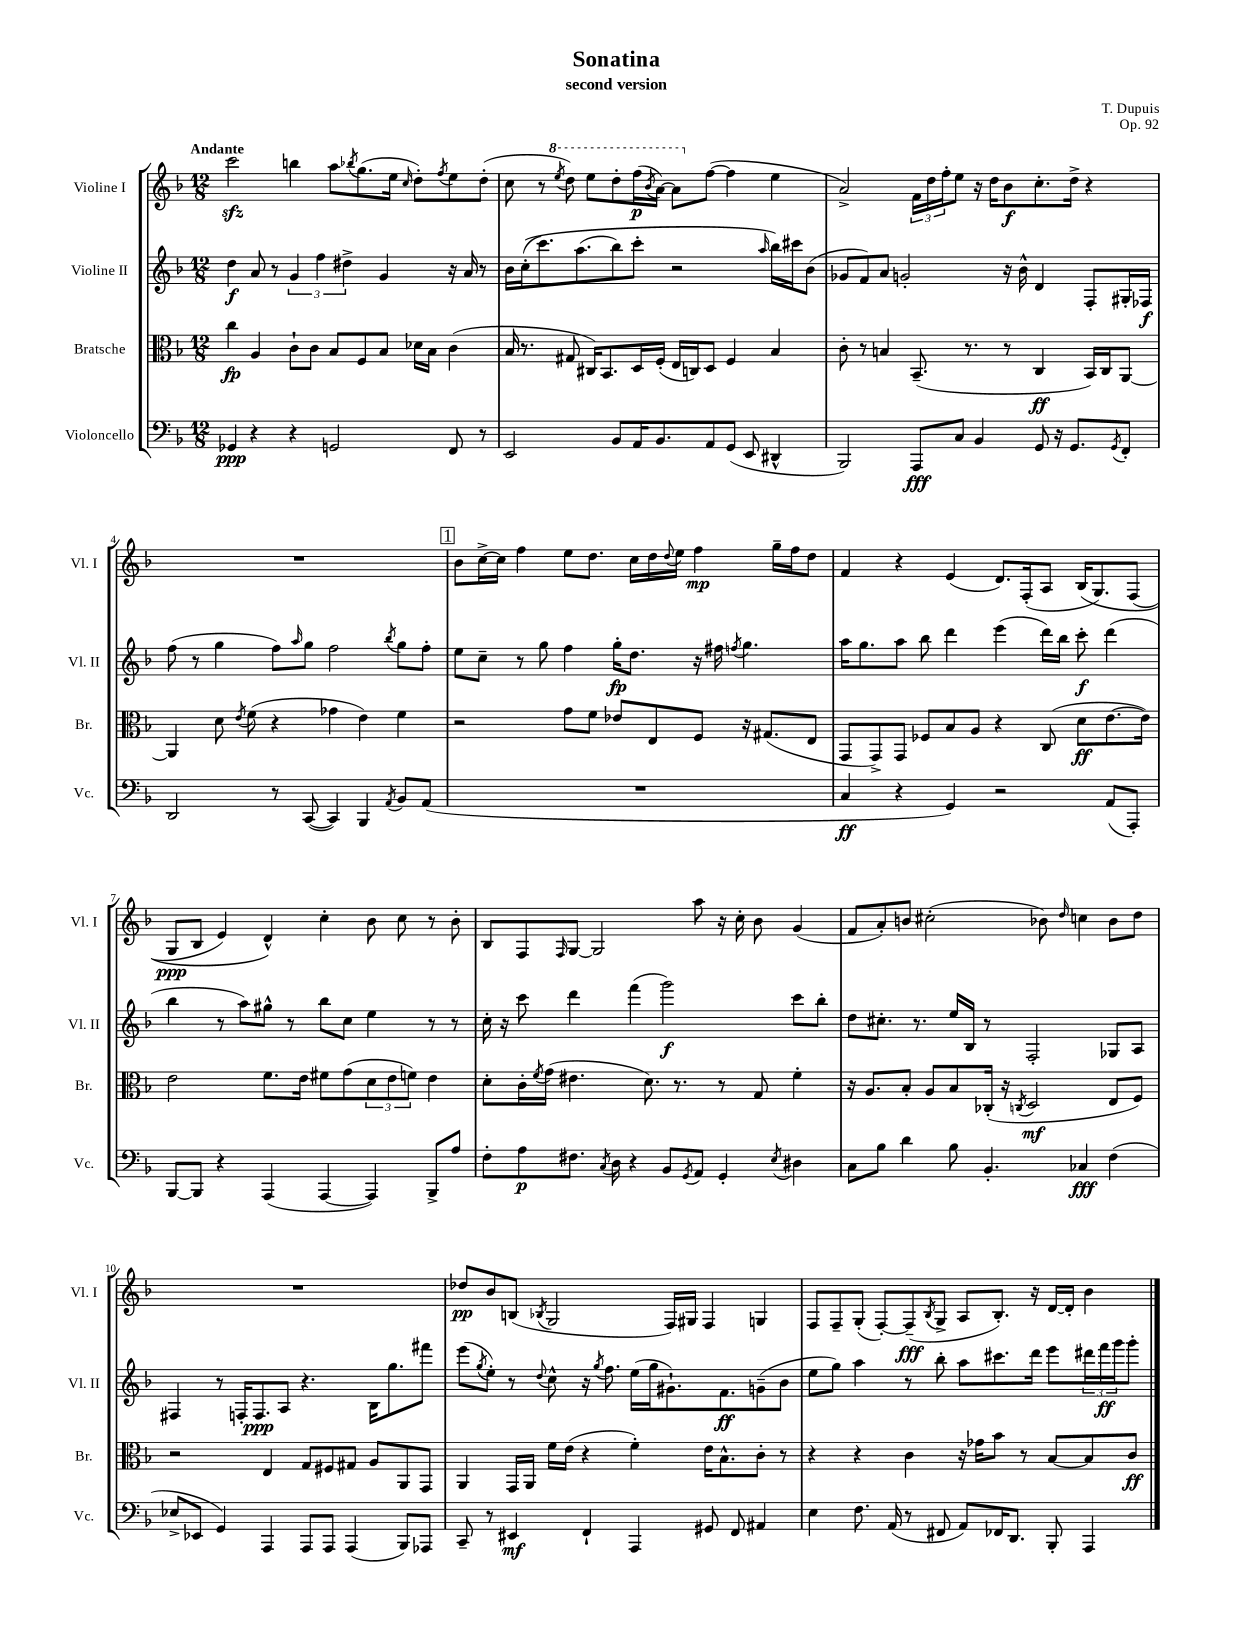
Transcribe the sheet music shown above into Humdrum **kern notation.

**kern	**kern	**kern	**kern
*staff4	*staff3	*staff2	*staff1
*clefF4	*clefC3	*clefG2	*clefG2
*k[b-]	*k[b-]	*k[b-]	*k[b-]
*M12/8	*M12/8	*M12/8	*M12/8
4GG-	4cc	4dd	2ccc
4r	4A	8a	.
.	.	8r	.
4r	8c`	6g	4bb
.	8c	.	.
.	.	6ff	.
2GG	8B-	.	8aa
.	.	6dd#^	.
.	.	.	8qbb-
.	8F	.	(8.gg
.	8B-	4g	.
.	.	.	16ee
.	.	.	16qqcc
.	16d-	.	8dd')
.	16B-	.	.
.	.	.	8qff
8FF	(4c	16r	8ee
.	.	16a	.
8r	.	8r	(8dd'
=	=	=	=
2EE	16B-	16b-	8cc
.	8.r	&((16cc'	.
.	.	8.ccc)	8r
.	.	.	8qeee
.	8G#	.	8ddd)
.	.	(8.aa	.
.	16C#)	.	8eee
.	8.BB-	.	.
8BB-	.	8bb-)	8ddd'
16AA	16D	8ccc'	(16fff
.	.	.	8qbb-
8.BB-	(16F'	.	[16aa)
.	16E	2r	8aa]
.	16C)	.	.
8AA	8D	.	([8ff
(8GG	4F	.	4ff]
8EE	.	.	.
.	.	16qqaa	.
4DD#^^	4B-	16bb-&)	4ee
.	.	16ccc#	.
.	.	(8b-	.
=	=	=	=
2BBB-)	8c'	8g-	2a^)
.	8r	8f)	.
.	4B	8a	.
.	.	2g'	.
8AAA	(8.BB-~	.	24f
.	.	.	24dd
.	.	.	24ff'
8C	.	.	8ee
.	8.r	.	.
4BB-	.	.	16r
.	.	.	16dd
.	8r	16r	8b-
.	.	16b-^^	.
8GG	4C	4d	8.cc'
16r	.	.	.
8.GG	.	.	16dd^
.	16BB-)	8F'	4r
.	16C	.	.
8qGG	.	.	.
8FF'	[8AA	16G#'	.
.	.	16F-	.
=	=	=	=
2DD	4AA]	(8ff	1.r
.	.	8r	.
.	8d	4gg	.
.	8qe	.	.
.	(8f	.	.
8r	4r	8ff)	.
.	.	16qqaa	.
([8CC	.	8gg	.
4CC])	4g-	2ff	.
4BBB-	4e)	.	.
8qAA	.	8qbb-	.
8BB-	4f	8gg	.
(8AA	.	8ff'	.
=	=	=	=
1.r	2r	8ee	8b-
.	.	8cc~	[16cc^
.	.	.	16cc]
.	.	8r	4ff
.	.	8gg	.
.	8g	4ff	8ee
.	8f	.	8.dd
.	8e-	16gg'	.
.	.	8.dd	16cc
.	8E	.	16dd
.	.	.	8qqdd
.	.	.	16ee
.	8F	16r	4ff
.	.	16ff#	.
.	.	8qff	.
.	16r	4.gg	.
.	(8.G#	.	.
.	.	.	16gg~
.	.	.	16ff
.	8E	.	8dd
=	=	=	=
4C	8GG	16aa	4f
.	.	8.gg	.
.	8GG^)	.	.
4r	8GG	8aa	4r
.	8F-	8bb-	.
4GG)	8B-	4ddd	(4e
.	8A	.	.
2r	4r	(4eee	8.d)
.	.	.	(16F'
.	(8C	16ddd)	8A
.	.	16bb-	.
.	8d	8ccc'	&(16B-
.	.	.	8.G)
(8AA	[8.e	(4ddd	.
8AAA')	.	.	(8F
.	16e])	.	.
=	=	=	=
[8BBB-	2e	4bb-	8G
8BBB-]	.	.	8B-
4r	.	8r	4e)
.	.	8aa)	.
(4AAA	8.f	8gg#^^	4d^^&)
.	.	8r	.
.	16e	.	.
[4AAA	8f#	8bb-	4cc'
.	(8g	8cc	.
4AAA])	12d	4ee	8b-
.	12e	.	.
.	.	.	8cc
.	12f)	.	.
8BBB-^	4e	8r	8r
8A	.	8r	8b-'
=	=	=	=
8F'	8d'	16cc'	8B-
.	.	16r	.
8A	16c'	8ccc	8F
.	8qf	.	.
.	(16g	.	.
.	.	.	16qqF
8.F#	4.e#	4ddd	[8G
.	.	.	2G]
8qC	.	.	.
16D	.	.	.
4r	.	(4fff	.
.	8.d)	.	.
8BB-	.	2ggg)	.
.	8.r	.	.
8qGG	.	.	.
8AA	.	.	8aa
4GG'	8r	.	16r
.	.	.	16cc'
.	8G	.	8b-
8qE	.	.	.
4D#	4f'	8ccc	(4g
.	.	8bb-'	.
=	=	=	=
8C	16r	8dd	8f
.	8.A	.	.
8B-	.	8.cc#'	8a')
4d	8B-'	.	8b
.	.	8.r	.
.	8A	.	(2cc#'
8B-	8B-	16ee	.
.	.	16B-	.
4.BB-'	(16C-'	8r	.
.	16r	.	.
.	8qC	.	.
.	2D	2F'	.
.	.	.	8b-)
.	.	.	16qqdd
4C-	.	.	4cc
(4F	8E	8G-	8b-
.	8F)	8A	8dd
=	=	=	=
8E-^	2r	4F#	1.r
8EE-	.	.	.
4GG)	.	8r	.
.	.	16F'	.
.	.	8.F	.
4AAA	4E	.	.
.	.	8A	.
8AAA	8G	4.r	.
8AAA	8F#	.	.
(4AAA	8G#	.	.
.	8A	16B-	.
.	.	8.gg	.
8BBB-)	8AA	.	.
8AAA-	8GG	8fff#	.
=	=	=	=
8CC~	4AA	(8eee	8dd-
.	.	8qgg	.
8r	.	8ee')	8b-
4EE#	16GG	8r	(8B
.	16AA	.	.
.	.	8qqdd	8qB-
.	16f	8cc^^	2G
.	(16e	.	.
4FF`	4r	16r	.
.	.	8qgg	.
.	.	8.ff	.
4AAA	4f')	(16ee	.
.	.	16gg	.
.	.	8.g#`)	16F)
.	.	.	16G#
8GG#	16e	.	4F
.	8.B-^^	8.f	.
8FF	.	.	.
4AA#	8c'	(8g~	4G
.	8r	8b-	.
=	=	=	=
4E	4r	8ee	8F
.	.	8gg)	8F~
8.F	4r	4aa	(8G'
.	.	.	[8F')
(16AA	.	.	.
8r	4c	8r	(8F~]
.	.	.	8qB-
8FF#	.	8bb-'	8G^
8AA)	16r	8aa	8A
.	16g-	.	.
16FF-	8b-	8.ccc#	8.B-')
8.DD	.	.	.
.	8r	.	.
.	.	16ddd	16r
8BBB-'	[8B-	8eee	[16d
.	.	.	16d']
4AAA	8B-]	24ddd#	4b-
.	.	24fff	.
.	.	24ggg	.
.	8c	8ggg'	.
==	==	==	==
*-	*-	*-	*-
